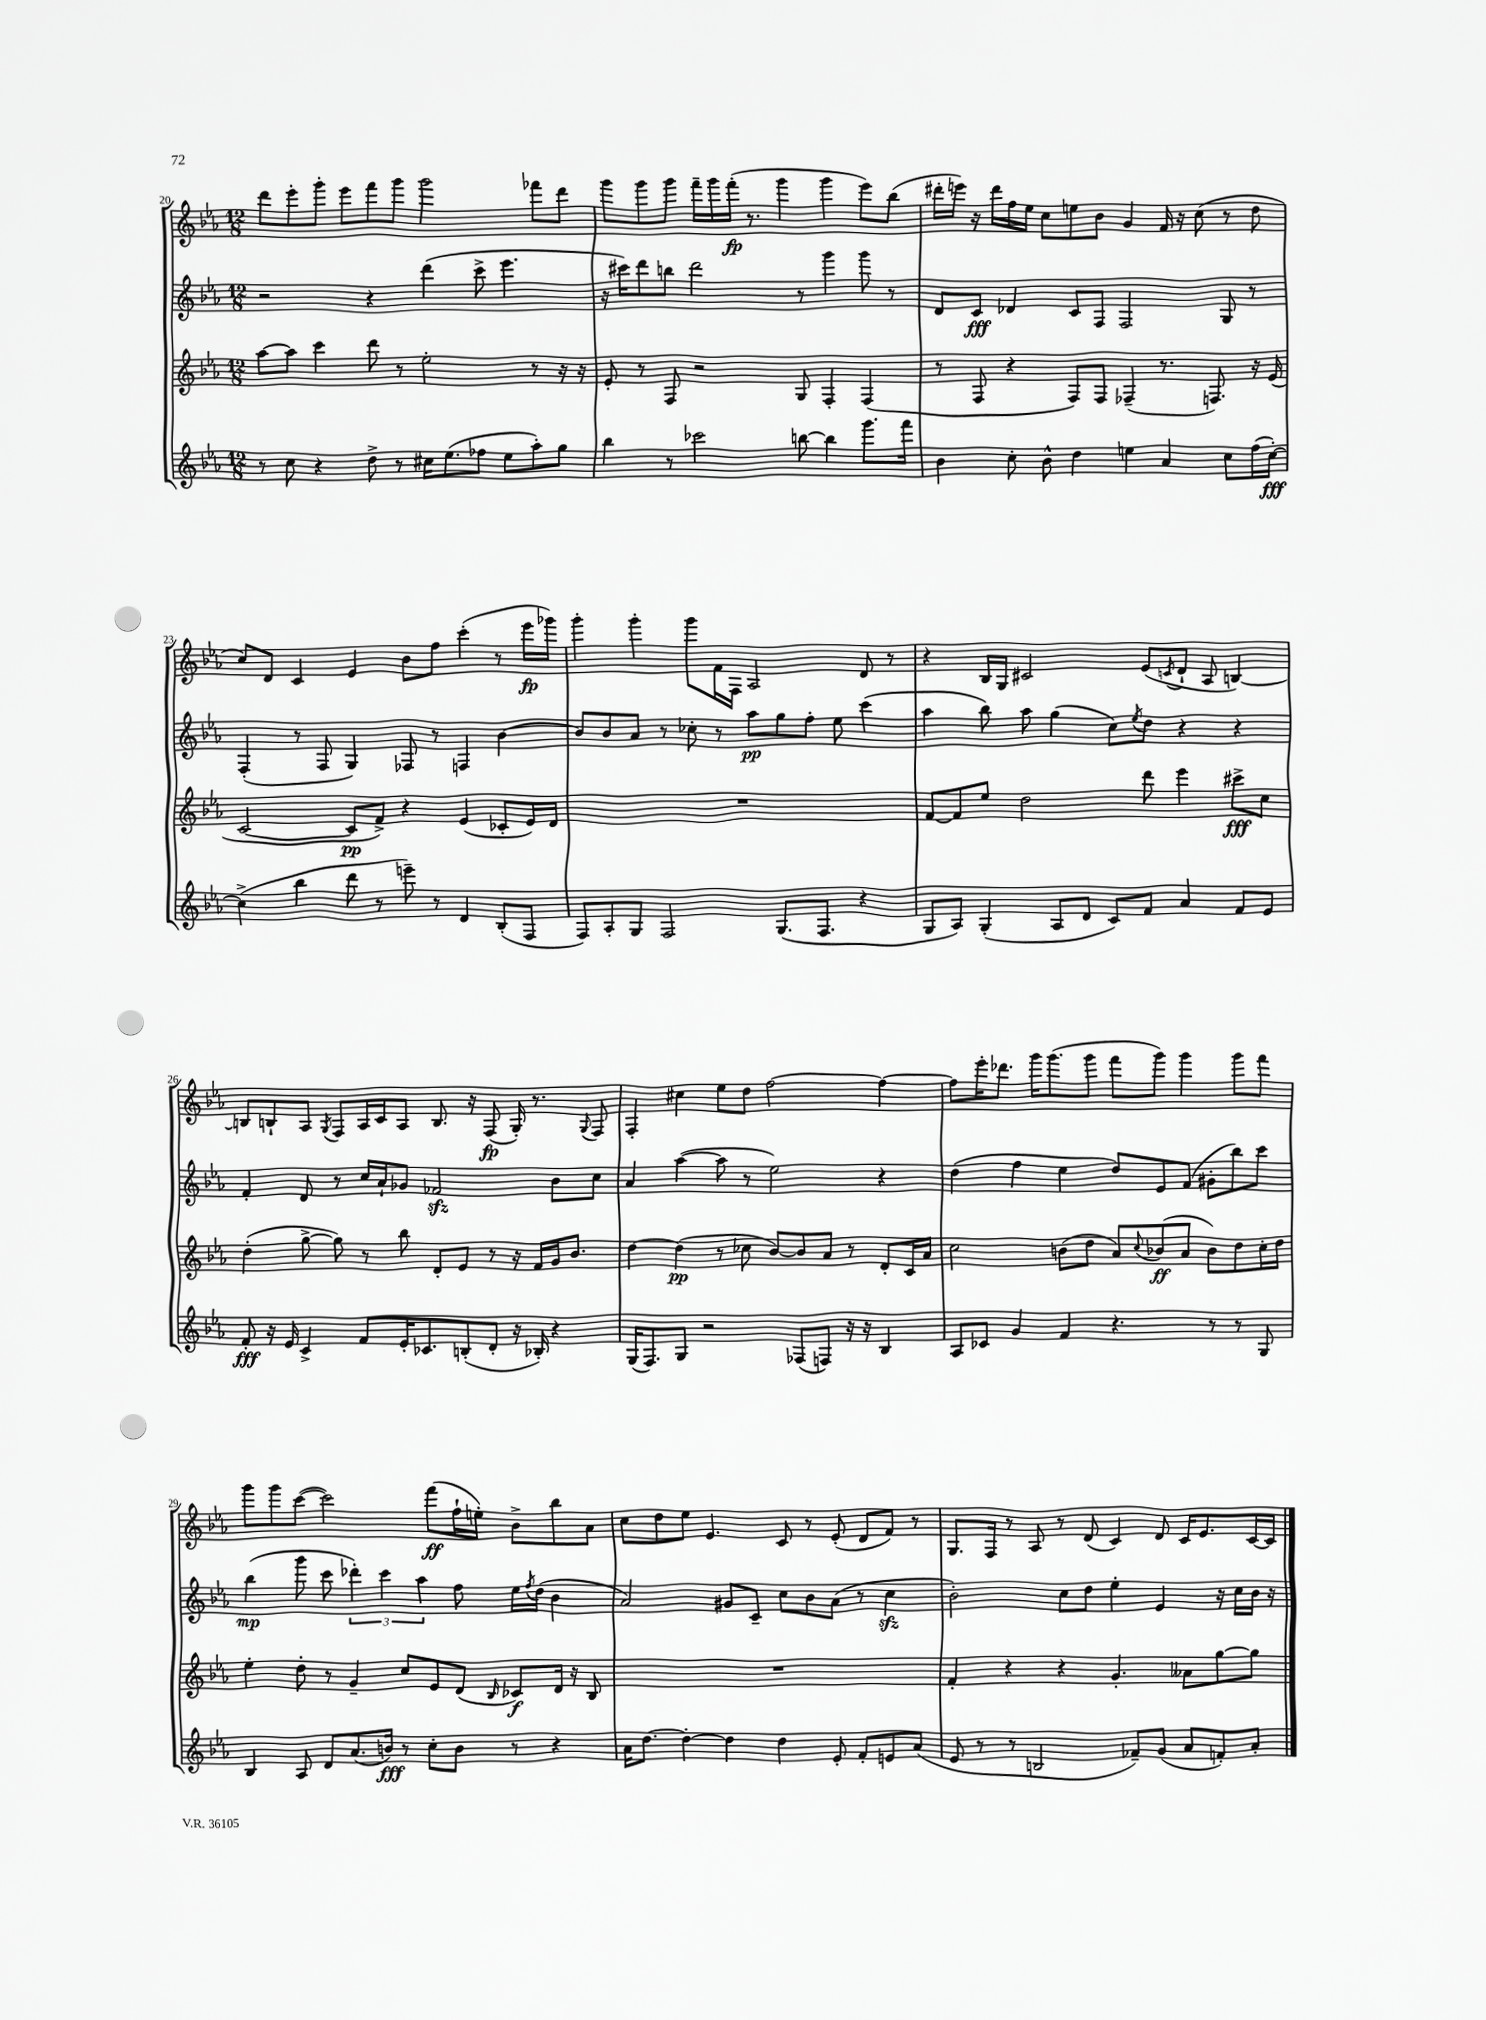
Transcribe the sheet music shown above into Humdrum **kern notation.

**kern	**kern	**kern	**kern
*staff4	*staff3	*staff2	*staff1
*clefG2	*clefG2	*clefG2	*clefG2
*k[b-e-a-]	*k[b-e-a-]	*k[b-e-a-]	*k[b-e-a-]
*M12/8	*M12/8	*M12/8	*M12/8
8r	[8aa-\L	2r	8ddd\L
8cc\	8aa-\]J	.	8eee-'\
4r	4ccc\	.	8ggg'\J
.	.	.	8eee-\L
8dd^\	8ddd\	4r	8fff\
8r	8r	.	8ggg\J
16cc#\LK	2ee-'\	(4ddd\	2ggg\
(8.ee-\	.	.	.
8ff-\J	.	8ccc^\	.
8ee-\L	.	4.eee-\	.
8aa-'\)	8r	.	8fff-\L
8gg\J	16r	.	8ddd\J
.	16r	.	.
=	=	=	=
4bb-\	8e-'/	16r	8ggg\L
.	.	16ccc#\LK)	.
.	8r	8ddd\	8ggg\
8r	8F/	8bb\J	8ggg\J
2ccc-\	2r	2ddd\	16fff~\LL
.	.	.	16ggg\
.	.	.	(16fff'\JJ
.	.	.	8.r
.	.	.	4ggg\
[8bb\	8G/	8r	.
4bb\]	4F'/	4ggg\	4ggg\
8.ggg\L	(4F/	8ggg\	8eee-\L)
.	.	8r	(8bb-\J
16fff\Jk	.	.	.
=	=	=	=
4b-\	8r	8d/L	16ddd#'\LL
.	.	.	16eee\JJ)
.	8F/	8c/J	16r
.	.	.	16ddd#\LL
8cc'\	4r	4d-/	16ff\
.	.	.	16ee-\JJ
8b-^^\	.	.	8cc\L
4dd\	8F/L)	8c/L	8ee\
.	8F/J	8F/J	8b-\J
4ee\	(4F-~/	2F/	4g/
4a-/	8.r	.	16f/
.	.	.	16r
.	.	.	(8cc\
.	8.F/)	.	.
8cc\L	.	8G/	8r
(16ff\L	16r	8r	8dd\
[16cc'\JJ)	(16e-/	.	.
=	=	=	=
(4cc^\]	[2c/	(4F'/	8cc/L)
.	.	.	8d/J
4bb-\	.	8r	4c/
.	.	8F/	.
8ddd\	8c/]L	4G/)	4e-/
8r	8f^/J)	.	.
8eee~\)	4r	8F-/	8b-\L
8r	.	8r	8ff\J
4d/	(4e-/	4F/	(4ccc'\
(8B-'/L	8c-'/L	[4b-\	8r
8F/J	16e-/L)	.	16eee-\LL
.	16d/JJ	.	16ggg-\JJ)
=	=	=	=
8F/L)	1.r	8b-/]L	4ggg'\
8A-'/	.	8b-/	.
8G/J	.	8a-/J	4ggg'\
2F/	.	8r	.
.	.	8cc-'\	8ggg\L
.	.	8r	16f\L
.	.	.	16F\JJ
.	.	8aa-\L	2A-/
(8.G/L	.	8gg\	.
.	.	8ff'\J	.
8.F/J	.	.	.
.	.	8ee-\	.
4r	.	(4ccc\	8d/
.	.	.	8r
=	=	=	=
8G/L	[8f/L	4aa-\	4r
8A-/J)	8f/]	.	.
(4G'/	8ee-/J	8bb-\)	16B-/LL
.	.	.	16G/JJ
.	2dd\	8aa-\	2c#/
8A-/L	.	(4gg\	.
8d/J	.	.	.
8c/L)	.	8cc\L)	.
.	.	8qee-/	.
8f/J	8ddd\	8dd\J	(8e-/L
.	.	.	8qc/
4a-/	4eee-\	4r	8d`/J
.	.	.	8A-/
8f/L	8ccc#^\L	4r	[4B/)
8e-/J	8cc\J	.	.
=	=	=	=
8f'/	(4dd'\	4f'/	8B/]L
16r	.	.	8B`/
16e-/	.	.	.
4c^/	[8gg^\	8d/	8A-/J
.	.	.	8qG/
.	8gg\])	8r	8F/L
8f/L	8r	16cc/LL	16A-/L
.	.	16a-`/J	16c/J
16e-'/K	8bb-\	8g-/J	8A-/J
8.c-/	.	.	.
.	8d'/L	2f-/	8.B/
(8B'/	8e-/J	.	.
.	.	.	16r
8d'/J	8r	.	(8F/
16r	16r	.	16G'/)
16B-'/)	16f/LL	.	8.r
4r	16g/J	8b-\L	.
.	8.b-/J	.	.
.	.	.	8qqG/
.	.	8cc\J	8F/
=	=	=	=
(16G/LK	[4dd\	4a-/	4F'/
8.F/)	.	.	.
8G/J	(4dd\]	([4aa-\	4cc#\
2r	.	.	.
.	8r	8aa-\]	8ee-\L
.	8cc-\	8r	8dd\J
.	[8b-/L)	2ee-\)	[2ff\
(8F-/L	8b-/]	.	.
8F/J)	8a-/J	.	.
16r	8r	.	.
16r	.	.	.
4B-/	8d'/L	4r	4ff\_
.	16c/L	.	.
.	16a-/JJ	.	.
=	=	=	=
8A-/L	2cc\	(4dd\	8ff\]L
8c-/J	.	.	16eee-'\K
.	.	.	8.ddd-\J
4g/	.	4ff\	.
.	.	.	16ggg\LK
.	.	.	(8.ggg\
4f/	(8b\L	4ee-\	.
.	8dd\J	.	8ggg\J
4.r	8a-/L)	8dd/L)	8fff\L
.	8qqcc/	.	.
.	(8b-/	8e-/	8ggg\J)
.	8a-/J	(8f/J	4ggg\
8r	8b-\L)	8g#'\L	.
8r	8dd\	8bb-\)	8ggg\L
8G/	16cc'\L	8ccc\J	8fff\J
.	16dd\JJ	.	.
=	=	=	=
4B-/	4ee-'\	(4bb-\	8ggg\L
.	.	.	8ggg\
8A-/	8dd'\	8ggg\	([8ccc\J
8d/L	8r	8ccc\	2ccc\])
(8.a-/	4g~/	6ddd-'\)	.
.	.	6ccc\	.
16b/Jk)	.	.	.
8r	8cc/L	.	.
.	.	6aa-\	.
8cc'\L	8e-/	.	(8fff\L
8b\J	(8d/J	8ff\	16ff`\L
.	.	.	16ee'\JJ)
.	16qqB-/	.	.
8r	8c-/L)	16ee-\LL	8b-^\L
.	.	8qff/	.
.	.	(16dd\JJ	.
4r	16d/Jk	4b-\	8bb-\
.	16r	.	.
.	8B-/	.	8a-\J
=	=	=	=
16a-\LK	1.r	2a-/)	8cc\L
[8.dd\J	.	.	.
.	.	.	8dd\
4dd'\_	.	.	8ee-\J
.	.	.	4.e-/
4dd\]	.	8g#/L	.
.	.	8c~/J	.
4dd\	.	8cc\L	8c/
.	.	8b-\	8r
8e-'/	.	(8a-\J	(8e-'/
8f'/L	.	8r	8d/L
8e/	.	4cc\	8f/J)
(8a-/J	.	.	8r
=	=	=	=
8e-/	4f'/	2b-'\)	8.G/L
8r	.	.	.
.	.	.	16F/Jk
8r	4r	.	8r
2B/	.	.	8A-/
.	4r	8cc\L	8r
.	.	8dd\J	(8d/
.	4.g'/	4ee-'\	4c/)
8f-~/L)	.	.	.
(8g/J	.	4e-/	8d/
8a-/L	8a--\L	.	16c/LK
.	.	.	8.e-/
8f'/)	[8gg\	16r	.
.	.	16cc\LL	.
8a-'/J	8gg\]J	16b-\JJ	[16c/L
.	.	16r	16c/]JJ
==	==	==	==
*-	*-	*-	*-
